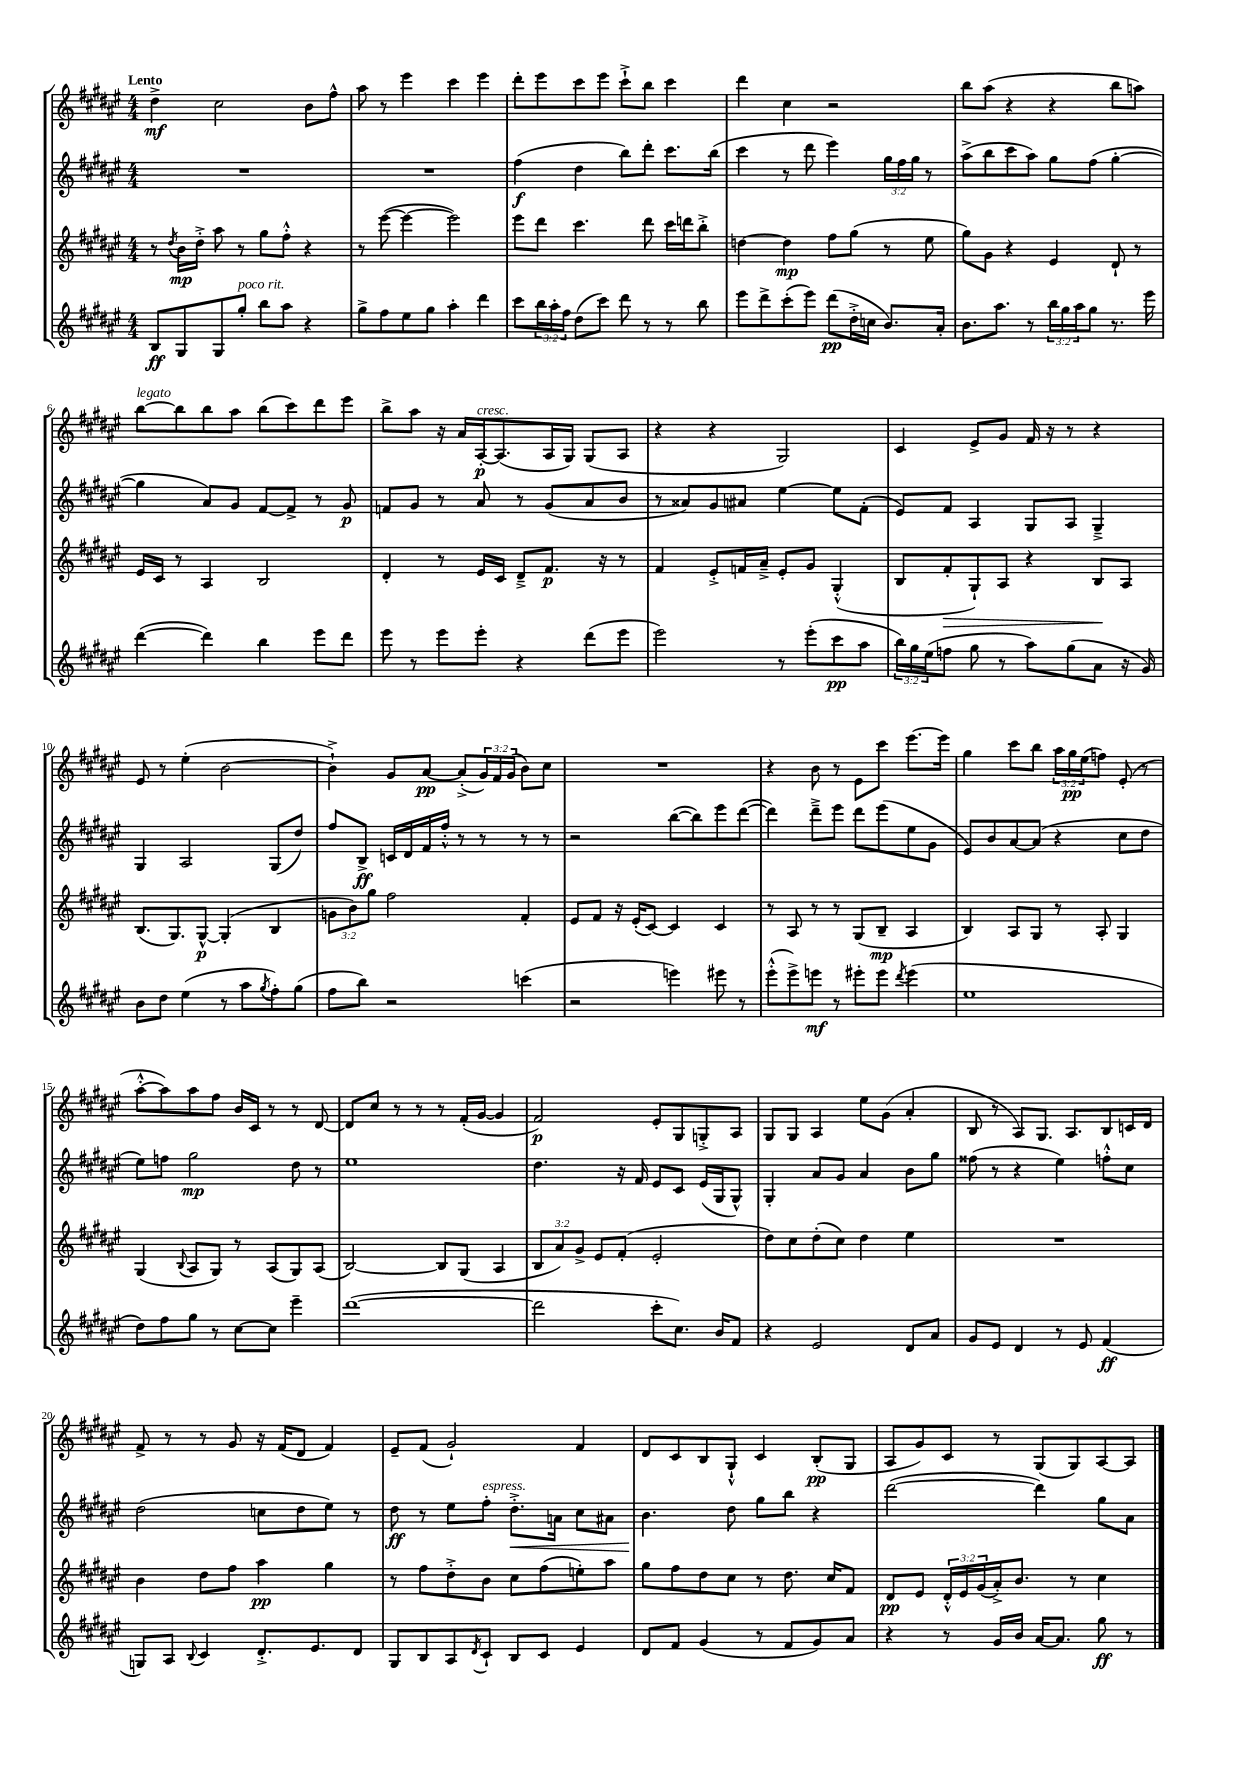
<<
\new StaffGroup <<
\new Staff = "s0" {
    \clef treble \key fis \major \numericTimeSignature \time 4/4 \override Staff.TupletNumber.text = #tuplet-number::calc-fraction-text \tempo "Lento"
    dis''4->\mf cis''2 b'8 fis''8-^ |
    ais''8 r8 eis'''4 cis'''4 eis'''4 |
    dis'''8-. eis'''8 cis'''8 eis'''8 cis'''8-!-> b''8 cis'''4 |
    dis'''4 cis''4 r2 |
    b''8 ais''8( r4 r4 b''8 a''8) |
    b''8~^\markup { \italic "legato" } b''8 b''8 ais''8 b''8( cis'''8) dis'''8 eis'''8 |
    b''8-> ais''8 r16 ais'16 ais16~-.\p^\markup { \italic "cresc." } ais8.( ais16 gis16) gis8( ais8 |
    r4 r4 gis2) |
    cis'4 eis'8-> gis'8 fis'16 r16 r8 r4 |
    eis'8 r8 eis''4-.( b'2~ |
    b'4-!->) gis'8 ais'8~\pp ais'8-.->( \tuplet 3/2 { gis'16) fis'16 gis'16( } b'8) cis''8 |
    R1 |
    r4 b'8 r8 eis'8 cis'''8 eis'''8.~ eis'''16 |
    gis''4 cis'''8 b''8 \tuplet 3/2 { ais''16 gis''16\pp eis''16( } f''8) eis'8-.( r8 |
    ais''8~-.-^ ais''8) ais''8 fis''8 b'16 cis'16 r8 r8 dis'8~ |
    dis'8 cis''8 r8 r8 r8 fis'16-.( gis'16~ gis'4 |
    fis'2\p) eis'8-. gis8 g8-.-> ais8 |
    gis8 gis8 ais4 eis''8 gis'8( ais'4-. |
    b8 r8 ais8) gis8. ais8. b8 c'16 dis'16 |
    fis'8-> r8 r8 gis'8 r16 fis'16( dis'8 fis'4) |
    eis'8-- fis'8( gis'2-!) fis'4 |
    dis'8 cis'8 b8 gis8-!-^ cis'4 b8-.\pp( gis8 |
    ais8 gis'8) cis'8 r8 gis8( gis8) ais8~ ais8 \bar "|." |
}
\new Staff = "s1" {
    \clef treble \key fis \major \numericTimeSignature \time 4/4 \override Staff.TupletNumber.text = #tuplet-number::calc-fraction-text
    R1 |
    R1 |
    fis''4\f( dis''4 b''8) dis'''8-. cis'''8. b''16( |
    cis'''4 r8 dis'''8 eis'''4) \tuplet 3/2 { gis''16 fis''16 gis''16 } r8 |
    ais''8->( b''8 cis'''8 ais''8) gis''8 fis''8( gis''4~-. |
    gis''4 ais'8) gis'8 fis'8~ fis'8-> r8 gis'8\p |
    f'8 gis'8 r8 ais'8 r8 gis'8( ais'8 b'8 |
    r8 aisis'8) gis'8 ais'8 eis''4~ eis''8 fis'8-.( |
    eis'8) fis'8 ais4 gis8 ais8 gis4---> |
    gis4 ais2 gis8( dis''8) |
    fis''8 b8->\ff c'16 dis'16 fis'16 fis''16-.-^ r8 r8 r8 r8 |
    r2 b''8~( b''8) eis'''8 dis'''8~( |
    dis'''4) dis'''8---> eis'''8 dis'''8 eis'''8( eis''8 gis'8 |
    eis'8) b'8 ais'8~ ais'8( r4 cis''8 dis''8 |
    eis''8) f''8 gis''2\mp dis''8 r8 |
    eis''1 |
    dis''4. r16 fis'16 eis'8 cis'8 eis'16( gis16 gis8-^) |
    gis4-. ais'8 gis'8 ais'4 b'8 gis''8 |
    fisis''8( r8 r4 eis''4) f''8-.-^ cis''8 |
    dis''2( c''8 dis''8 eis''8) r8 |
    dis''8\ff r8 eis''8 fis''8-.^\markup { \italic "espress." } dis''8.-.->\< a'16 cis''8 ais'8 |
    b'4.\! dis''8 gis''8 b''8 r4 |
    dis'''2~( dis'''4) gis''8 ais'8 \bar "|." |
}
\new Staff = "s2" {
    \clef treble \key fis \major \numericTimeSignature \time 4/4 \override Staff.TupletNumber.text = #tuplet-number::calc-fraction-text
    r8 \acciaccatura { dis''8 } b'16\mp dis''16-.-> ais''8 r8 gis''8 fis''8-.-^ r4 |
    r8 eis'''8~( eis'''4~ eis'''2) |
    eis'''8 dis'''8 cis'''4. dis'''8 cis'''16 d'''16 b''8-.-> |
    d''4~ d''4\mp fis''8 gis''8( r8 eis''8 |
    gis''8) gis'8 r4 eis'4 dis'8-! r8 |
    eis'16 cis'16 r8 ais4 b2 |
    dis'4-. r8 eis'16 cis'16 dis'8---> fis'8.\p r16 r8 |
    fis'4 eis'8-.-> f'16 ais'16---> eis'8-. gis'8 gis4-.-^( |
    b8 fis'8-.\> gis8-!) ais8 r4 b8\! ais8 |
    b8.( gis8.) gis8~-^\p gis4-.( b4 |
    \tuplet 3/2 { g'8 b'8) gis''8 } fis''2 fis'4-. |
    eis'8 fis'8 r16 eis'16-.( cis'8~) cis'4 cis'4 |
    r8 ais8 r8 r8 gis8( b8--\mp ais4 |
    b4) ais8 gis8 r8 ais8-. gis4 |
    gis4( \appoggiatura { b8 } ais8 gis8) r8 ais8( gis8) ais8( |
    b2~) b8 gis8( ais4 |
    \tuplet 3/2 { b8 ais'8) gis'8-> } eis'8 fis'8-.( eis'2-. |
    dis''8) cis''8 dis''8-.( cis''8) dis''4 eis''4 |
    R1 |
    b'4 dis''8 fis''8 ais''4\pp gis''4 |
    r8 fis''8 dis''8-.-> b'8 cis''8 fis''8( e''8-.) ais''8 |
    gis''8 fis''8 dis''8 cis''8 r8 dis''8. cis''16 fis'8 |
    dis'8\pp eis'8 \tuplet 3/2 { dis'16-.-^ eis'16 gis'16( } ais'16-.->) b'8. r8 cis''4 \bar "|." |
}
\new Staff = "s3" {
    \clef treble \key fis \major \numericTimeSignature \time 4/4 \override Staff.TupletNumber.text = #tuplet-number::calc-fraction-text
    b8\ff gis8 gis8 gis''8-.^\markup { \italic "poco rit." } b''8 ais''8 r4 |
    gis''8-> fis''8 eis''8 gis''8 ais''4-. dis'''4 |
    cis'''8 \tuplet 3/2 { b''16 ais''16-. fis''16 } dis''8( cis'''8) dis'''8 r8 r8 b''8 |
    eis'''8 dis'''8-> cis'''8-.( eis'''8) dis'''8\pp( dis''16-.-> c''16 b'8.) ais'16-. |
    b'8. ais''8. r8 \tuplet 3/2 { b''16 gis''16 ais''16 } gis''8 r8. eis'''16 |
    dis'''4~( dis'''4) b''4 eis'''8 dis'''8 |
    eis'''8 r8 eis'''8 eis'''8-. r4 dis'''8( eis'''8 |
    eis'''2) r8 eis'''8-.( cis'''8\pp ais''8 |
    \tuplet 3/2 { b''16) gis''16 eis''16( } f''8 gis''8 r8 ais''8) gis''8( ais'8 r16 gis'16) |
    b'8 dis''8 eis''4( r8 ais''8 \acciaccatura { gis''8 } fis''8-.) gis''8( |
    fis''8 b''8) r2 c'''4( |
    r2 e'''4) eis'''8 r8 |
    eis'''8-.-^( eis'''8->) e'''8\mf r8 eis'''8-. eis'''8 \acciaccatura { dis'''8 } eis'''4( |
    eis''1 |
    dis''8) fis''8 gis''8 r8 cis''8~ cis''8 eis'''4-- |
    dis'''1~( |
    dis'''2 cis'''8-. cis''8.) b'16 fis'8 |
    r4 eis'2 dis'8 ais'8 |
    gis'8 eis'8 dis'4 r8 eis'8 fis'4\ff( |
    g8) ais8 \appoggiatura { b8 } cis'4 dis'8.-.-> eis'8. dis'8 |
    gis8 b8 ais8 \acciaccatura { dis'8 } cis'8-! b8 cis'8 eis'4 |
    dis'8 fis'8 gis'4( r8 fis'8 gis'8) ais'8 |
    r4 r8 gis'16 b'16 ais'16~ ais'8. gis''8\ff r8 \bar "|." |
}
>>
>>
